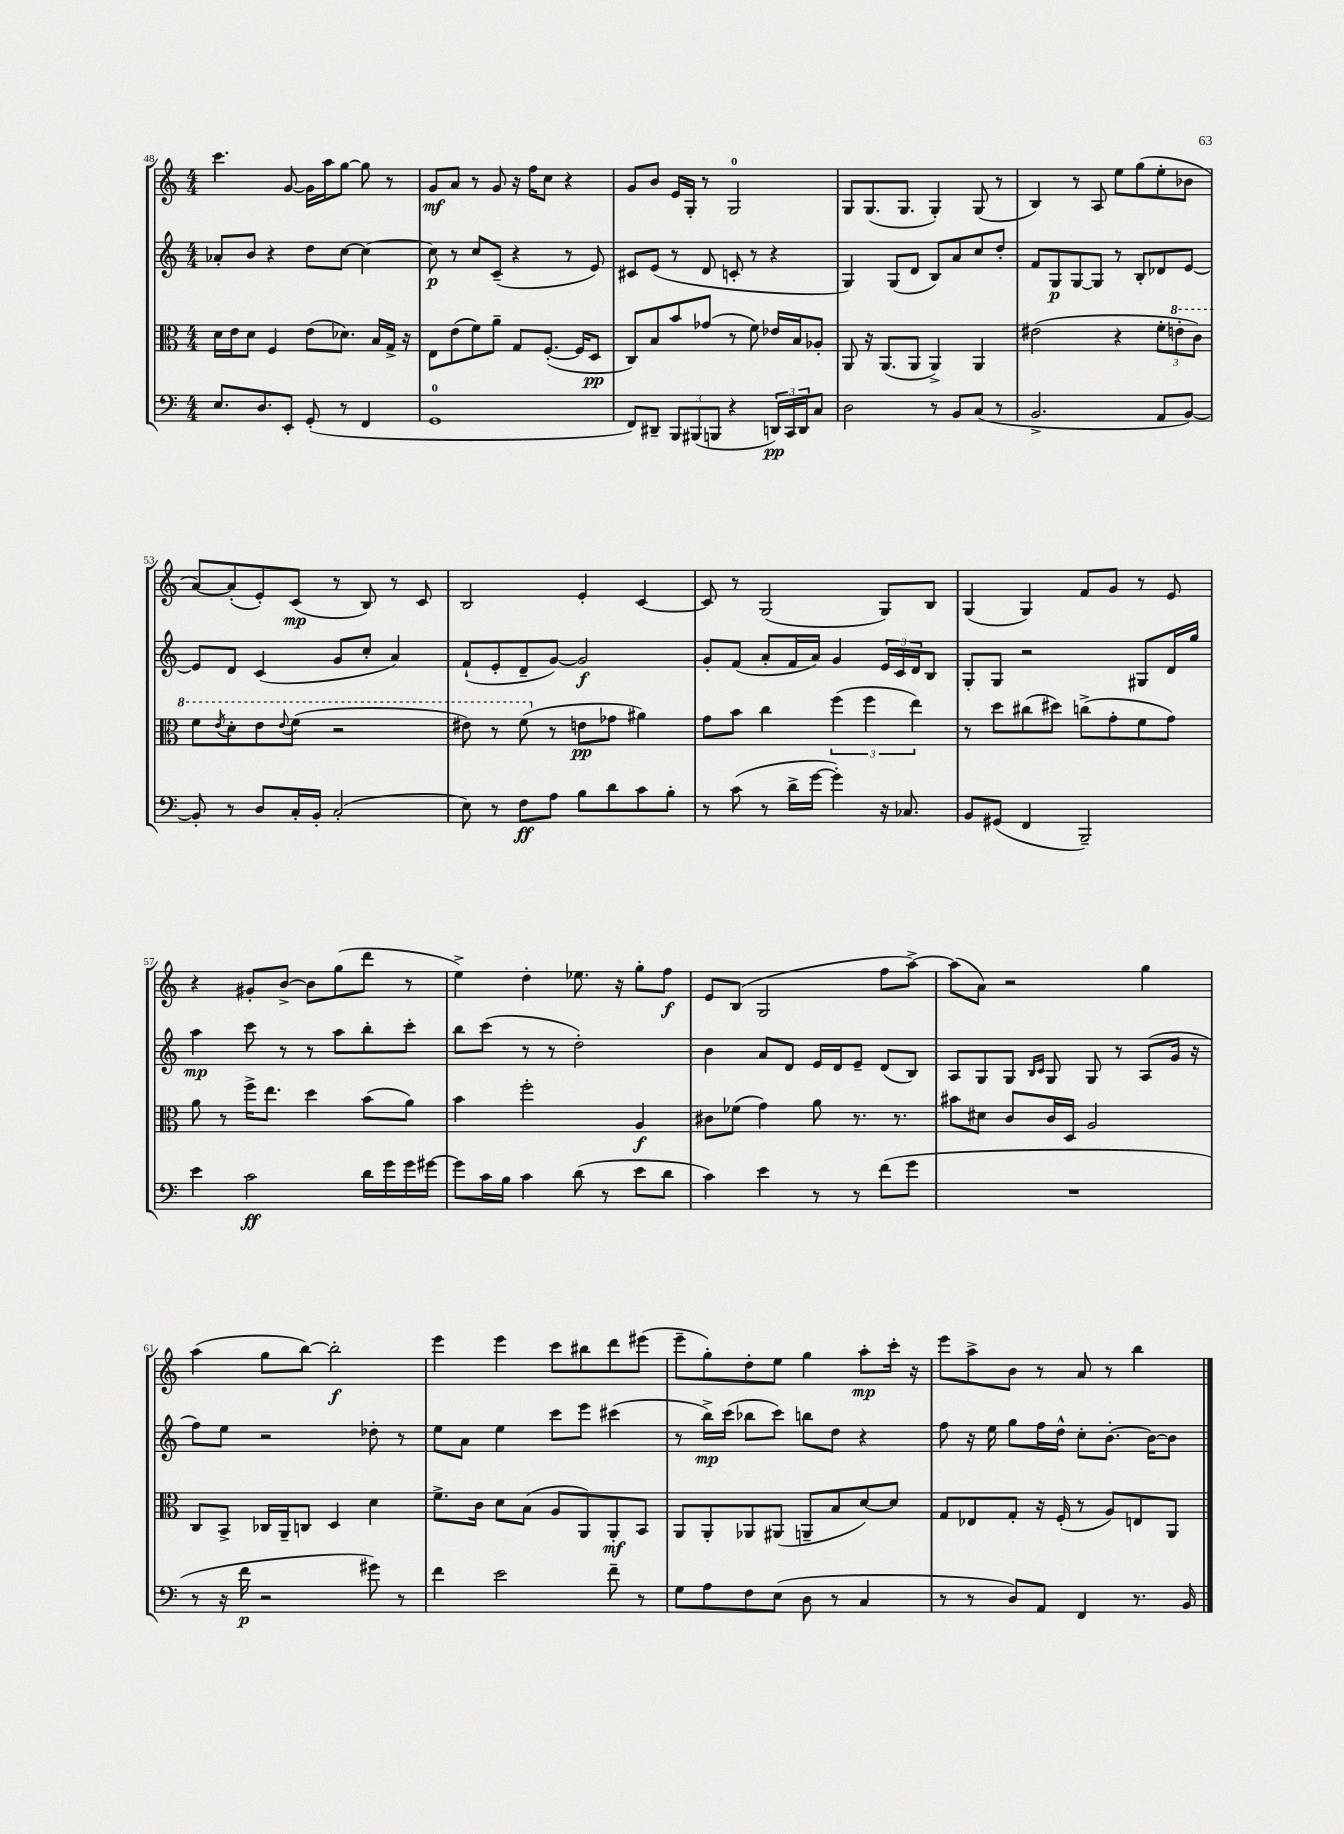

**kern	**kern	**kern	**kern
*staff4	*staff3	*staff2	*staff1
*clefF4	*clefC3	*clefG2	*clefG2
*k[]	*k[]	*k[]	*k[]
*M4/4	*M4/4	*M4/4	*M4/4
8.E	16d	8a-'	4.ccc
.	16e	.	.
.	8d	8b	.
8.D	.	.	.
.	4F	4r	.
8EE'	.	.	[8g
(8GG'	(8e	8dd	16g]
.	.	.	16aa
8r	8.d-)	[8cc	[8gg
4FF	.	4cc_	8gg]
.	16B	.	.
.	16G^	.	8r
.	16r	.	.
=	=	=	=
1GG	8E	8cc]	8g
.	(8e	8r	8a
.	8f)	8cc	8r
.	8a~	(8c~	8g
.	8G	4r	16r
.	.	.	16ff
.	([8.F'	.	8cc
.	.	8r	4r
.	16F]	.	.
.	8D	8e)	.
=	=	=	=
8FF)	8C)	8c#	8g
8DD#~	8B	(8e	8b
12BBB	8b	8r	16e
.	.	.	16G'
(12BBB#	.	.	.
.	(8g-	8d	8r
12BBB	.	.	.
4r	8r	8c'	2G
.	8f)	8r	.
24DD)	16e-	4r	.
24CC	.	.	.
.	16B	.	.
24DD	.	.	.
8C	8A-'	.	.
=	=	=	=
2D	8AA	4G)	8G
.	16r	.	(8.G
.	(8.AA	.	.
.	.	(8G	.
.	.	.	8.G
.	8AA	8d	.
8r	4AA^)	8B)	4G')
8BB	.	8a	.
(8C	4AA	8cc	(8G
8r	.	8dd'	8r
=	=	=	=
2.BB^	(2e#	8f	4B)
.	.	8G	.
.	.	[8G	8r
.	.	8G]	8A
.	4r	8r	8ee
.	.	8B'	(8gg
8AA	12f'	8d-	8ee'
.	12ee'	.	.
[8BB)	.	[8e	8b-
.	12cc)	.	.
=	=	=	=
8BB']	8ff	8e]	[8a)
.	8qee	.	.
8r	8dd'	8d	(8a']
8D	8ee	(4c	8e')
.	8qqee	.	.
16C'	(8ff	.	(8c
16BB'	.	.	.
(2C'	2r	8g	8r
.	.	8cc'	8B)
.	.	4a)	8r
.	.	.	8c
=	=	=	=
8E)	8ee#)	(8f`	2B
8r	8r	8e'	.
8F	(8ff	8d~	.
8A	8r	[8g)	.
8B	8e	2g]	4e'
8d	8g-	.	.
8c	4a#)	.	[4c
8B'	.	.	.
=	=	=	=
8r	8g	8g'	8c]
(8c	8b	(8f	8r
8r	4cc	8a'	(2G
16d^	.	16f	.
[16g	.	16a)	.
4g'])	(6ff	4g	.
.	6ff	.	.
16r	.	24e	8G)
.	.	24c	.
8.C-	.	.	.
.	6ee)	24d	.
.	.	8B	8B
=	=	=	=
8BB	8r	8G'	(4G
(8GG#	8dd	8G	.
4FF	(8cc#	2r	4G)
.	8dd#)	.	.
2BBB~)	(8cc^	.	8f
.	8g'	.	8g
.	8f	8G#	8r
.	8g)	16d	8e
.	.	16gg	.
=	=	=	=
4e	8a	4aa	4r
.	8r	.	.
2c	16ff^	8ccc	8g#'
.	8.ee	.	.
.	.	8r	[8b^
.	4dd	8r	8b]
.	.	8aa	(8gg
16d	(8b	8bb'	8ddd
16g	.	.	.
16g	8a)	8ccc'	8r
[16g#	.	.	.
=	=	=	=
8g#]	4b	8bb	4ee^)
16c	.	(8ccc	.
16B	.	.	.
4c	2ff'	8r	4dd'
.	.	8r	.
(8d	.	2dd')	8.ee-
8r	.	.	.
.	.	.	16r
8e	4A	.	8gg'
8d	.	.	8ff
=	=	=	=
4c)	8c#	4b	8e
.	(8f-	.	(8B
4e	4g)	8a	2G
.	.	8d	.
8r	8a	16e	.
.	.	16d	.
8r	8.r	8e~	.
(8f	.	(8d	8ff
.	8.r	.	.
8g	.	8B)	[8aa^)
=	=	=	=
1r	8b#	8A	(8aa]
.	8d#	8G	8a)
.	8c	8G	2r
.	.	16qqB	.
.	.	16qqc	.
.	16c	8G	.
.	16D	.	.
.	2A	8G	.
.	.	8r	.
.	.	(8A	4gg
.	.	16g	.
.	.	16r	.
=	=	=	=
8r	8C	8ff)	(4aa
16r	8BB^	8ee	.
16f	.	.	.
2r	16C-	2r	8gg
.	16AA~	.	.
.	8C	.	[8bb)
.	4D	.	2bb']
8g#)	4d	8dd-'	.
8r	.	8r	.
=	=	=	=
4f	8.f^	8ee	4eee
.	.	8a	.
.	16c	.	.
2e	8d	4ee	4eee
.	(8B	.	.
.	8A	8ccc	8ccc
.	8AA)	8eee	8bb#
8f~	8AA'	(4ccc#	8ddd
8r	8BB	.	(8eee#
=	=	=	=
8G	8AA	8r	8eee~
8A	8AA'	16bb^)	8gg')
.	.	(16ccc	.
8F	8AA-	8bb-	8dd'
(8E	(8AA#	8ccc)	8ee
8D	8AA~	8bb	4gg
8r	8B	8dd	.
4C	[8d)	4r	8aa'
.	8d]	.	16ccc'
.	.	.	16r
=	=	=	=
8r	8G	8ff	8eee
8r	8E-	16r	8aa^
.	.	16ee	.
8D)	8G'	8gg	8b
8AA	16r	16ff	8r
.	(16F'	16dd^^	.
4FF	8r	8cc'	8a
.	8A)	[8.b'	8r
8.r	8E	.	4bb
.	.	16b_	.
.	8AA	8b]	.
16BB	.	.	.
==	==	==	==
*-	*-	*-	*-
